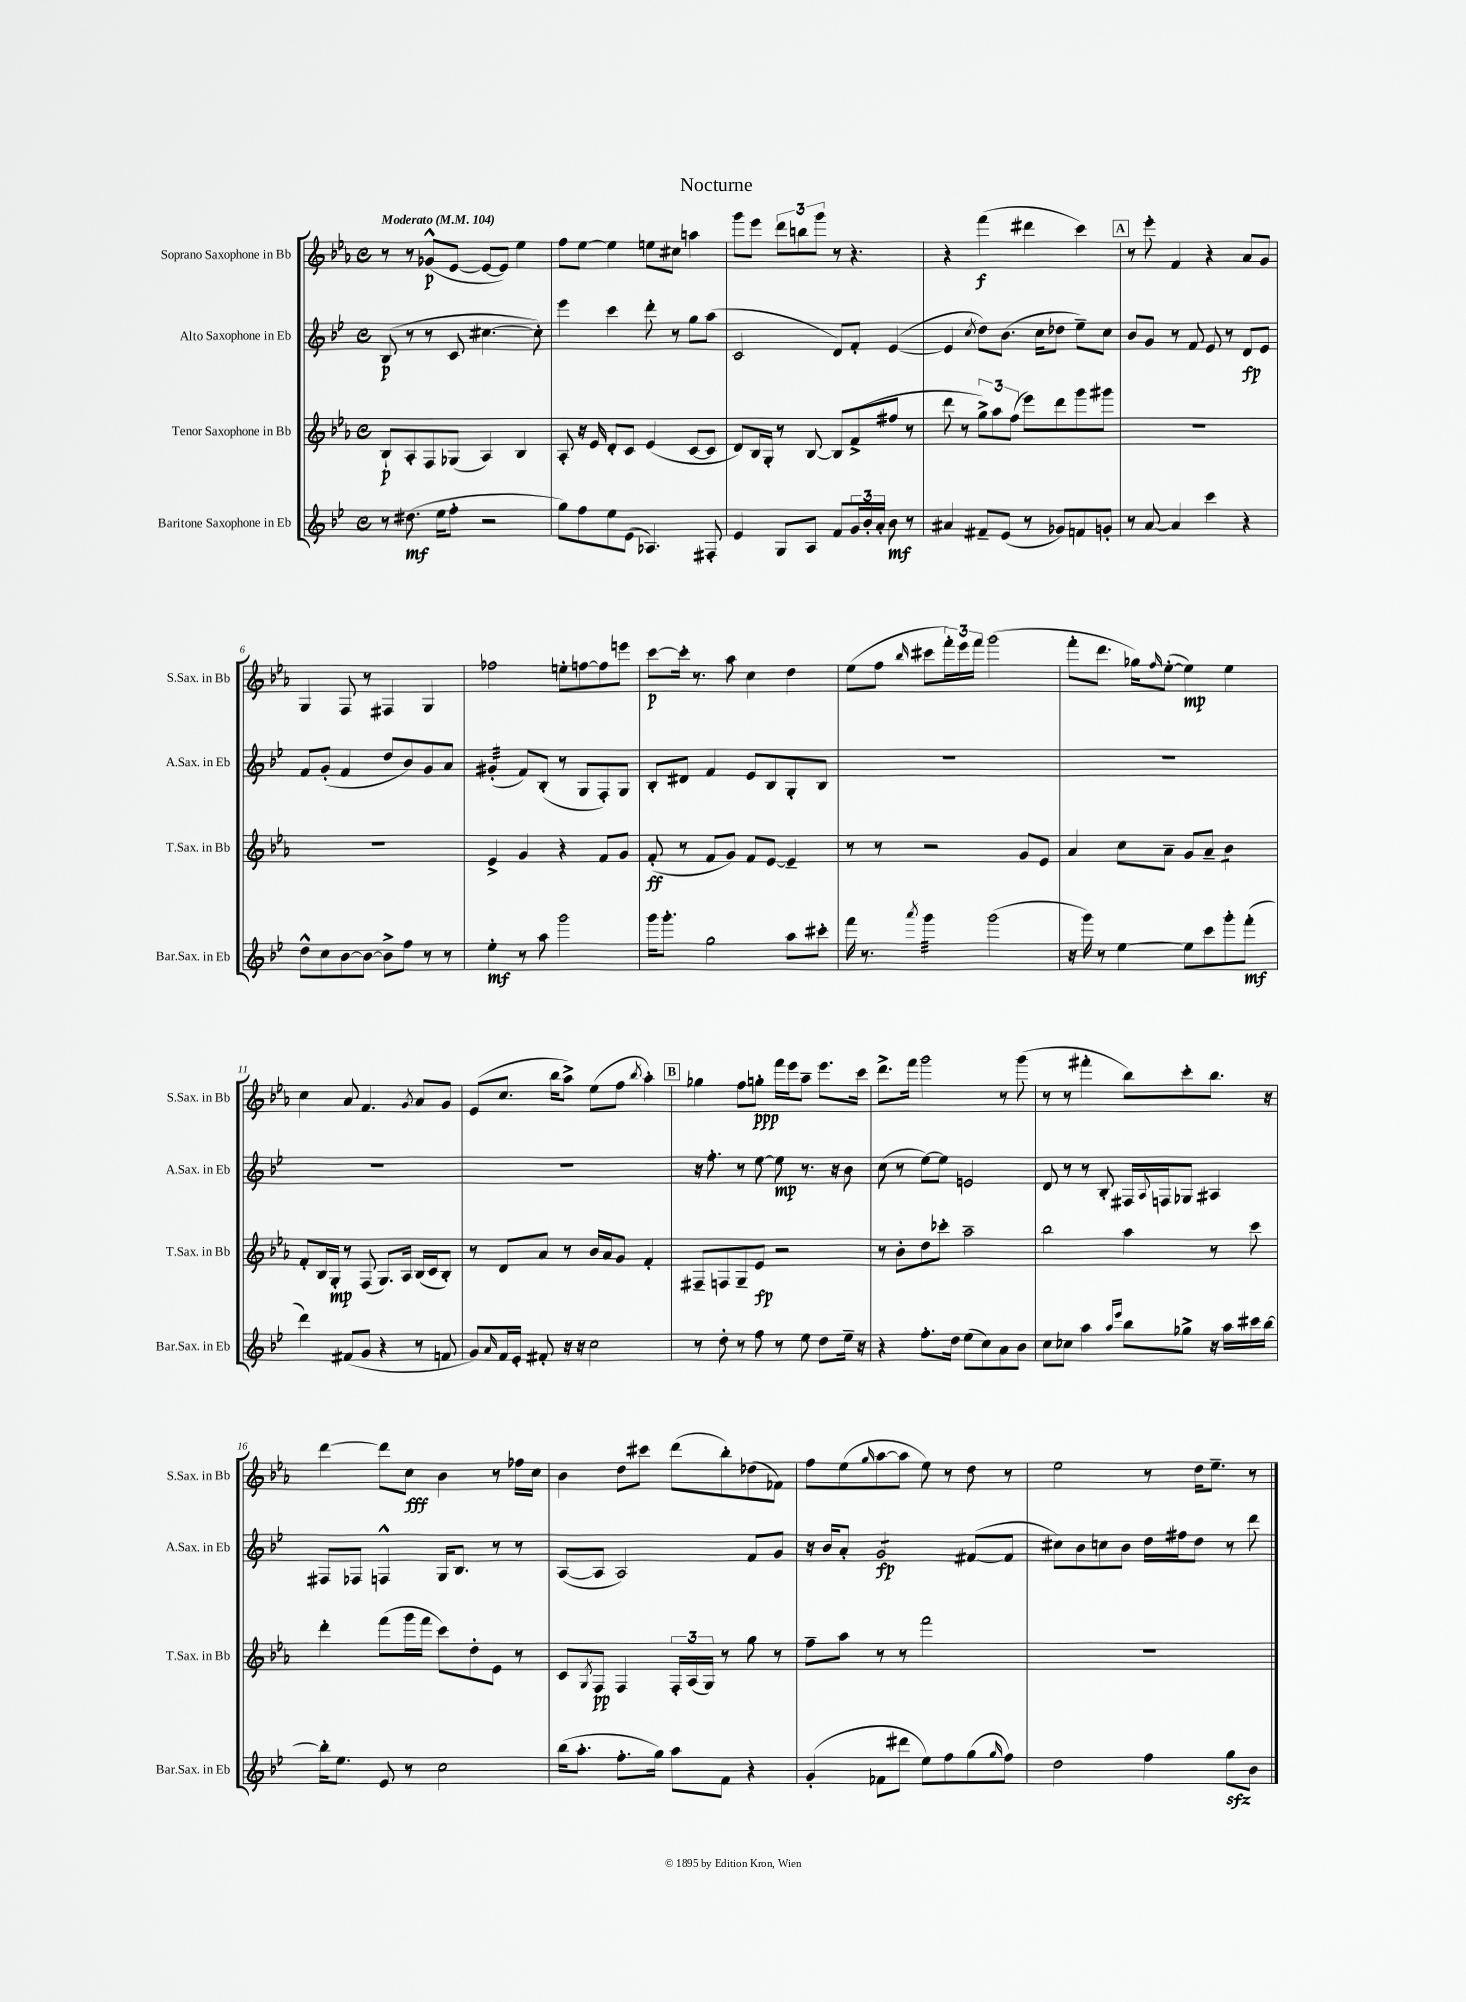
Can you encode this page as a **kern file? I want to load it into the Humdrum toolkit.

**kern	**kern	**kern	**kern
*staff4	*staff3	*staff2	*staff1
*clefG2	*clefG2	*clefG2	*clefG2
*k[b-e-]	*k[b-e-a-]	*k[b-e-]	*k[b-e-a-]
*M4/4	*M4/4	*M4/4	*M4/4
*met(c)	*met(c)	*met(c)	*met(c)
*MM104	*MM104	*MM104	*MM104
8r	8B-`	(8B-	8r
(8.dd#	8A-'	8r	8r
.	8F	8r	(8g-^^
16ee-	.	.	.
8ff'	(8G-	8c	[8e-
2r	4A-)	[4.cc#	8e-_
.	.	.	8e-])
.	4B-	.	4ee-
.	.	8cc#'])	.
=	=	=	=
8gg)	8A-'	4eee-	8ff
8ff	16r	.	[8ee-
.	16e-	.	.
8ee-	8d'	4ccc	4ee-]
(8e-	8c	.	.
4.A-)	(4e-	8ddd'	8ee
.	.	8r	8cc#
.	[8c	8gg	4aa
8F#'	8c]	(8aa	.
=	=	=	=
4e-	8d)	2c	8ggg
.	16B-	.	8eee-
.	16G'	.	.
8G	8r	.	12ddd
.	.	.	12bb
8A	[8B-	.	.
.	.	.	12ggg
8f	8B-]	8d)	8r
24g	(8f^	8f'	4.r
24b-'	.	.	.
24a'	.	.	.
8b-	8ff#	([4e-	.
8r	8r	.	.
=	=	=	=
4a#	8ddd	4e-]	4r
.	8r	.	.
.	.	8qcc	.
8f#~	12gg^)	8dd)	(4fff
.	12aa-	.	.
(8e-	.	(8.b-	.
.	(12ff	.	.
8r	8eee-)	.	4ddd#
.	.	16cc	.
8g-)	8ddd	8dd-	.
8f	8ggg	8ee-~)	4ccc)
8g'	8ggg#	8cc	.
=	=	=	=
8r	1r	8b-	8r
[8a	.	8g	8eee-'
4a]	.	8r	4f
.	.	8f	.
4ccc	.	8e-	4r
.	.	8r	.
4r	.	8d	8a-
.	.	8e-	8g
=	=	=	=
8dd^^	1r	8f	4G
8cc	.	(8g'	.
[8b-	.	4f	8F
8b-_	.	.	8r
8b-^]	.	8dd	4F#
8ff	.	8b-)	.
8r	.	8g	4G
8r	.	8a	.
=	=	=	=
4ee-'	4e-^	(4g#'	2ff-
8r	4g	8f)	.
8aa	.	(8B-'	.
2ggg	4r	8r	8ee'
.	.	8G	[8ff
.	8f	8F')	8ff]
.	8g	8G	8eee
=	=	=	=
16ggg	(8f'	8B-'	[8ccc
8.ggg'	.	.	.
.	8r	8d#	16ccc']
.	.	.	8.r
2gg	8f	4f	.
.	8g)	.	8aa-
.	8f	8e-	4cc
.	[8e-	8B-	.
8aa	4e-~]	8G'	4dd
8ccc#'	.	8B-	.
=	=	=	=
16fff	8r	1r	(8ee-
8.r	.	.	.
.	8r	.	8ff
8qaaa	.	.	16qqbb-
4ggg	2r	.	8ccc#
.	.	.	24fff')
.	.	.	24eee-
.	.	.	24fff
(2ggg	.	.	(2ggg
.	8g	.	.
.	8e-	.	.
=	=	=	=
16r	4a-	1r	8fff'
16ggg)	.	.	.
8r	.	.	8.ddd
[4ee-	8cc	.	.
.	.	.	16gg-)
.	.	.	16qqff
.	8a-~	.	([8ee-'
8ee-]	8g	.	4ee-])
8ccc	8a-~	.	.
8ggg'	4b-	.	4ee-
(8fff'	.	.	.
=	=	=	=
4ddd)	8f'	1r	4cc
.	16B-	.	.
.	16G'	.	.
(8f#	8r	.	8a-
8g	(8F	.	4.f
4r	8.G)	.	.
.	16A-	.	.
.	.	.	8qg
8r	(16B-	.	8a-
.	16c	.	.
8f	8B-')	.	8g
=	=	=	=
8g)	8r	1r	(8e-
16qqa	.	.	.
16f	8d	.	8.cc
16e-'	.	.	.
8f#'	8a-	.	.
.	.	.	16bb-
16r	8r	.	8aa-^)
16r	.	.	.
2cc	16b-	.	(8ee-
.	16a-	.	.
.	8g	.	8ff
.	.	.	8qbb-
.	4f'	.	4aa-')
=	=	=	=
8r	8F#~	16r	4gg-
.	.	8.ff'	.
8dd'	8F	.	.
8r	8G~	8r	8ff
8ff	8e-	[8ee-	8gg'
8r	2r	8ee-]	16fff
.	.	.	16eee-
8ee-	.	8.r	8aa-~
8dd	.	.	8.eee-
.	.	16r	.
16ee-~	.	8b-	.
16r	.	.	16ccc
=	=	=	=
4r	8r	(8cc	8.ddd^
.	8b-'	8r	.
.	.	.	16fff
8.ff'	8dd	[8ee-)	2ggg
.	8ccc-'	8ee-]	.
16dd	.	.	.
(8ee-	2aa-~	2e	.
8cc)	.	.	.
8a	.	.	8r
8b-	.	.	(8ggg
=	=	=	=
8cc	2bb-	8d	8r
8cc-	.	8r	8r
4aa	.	8r	4fff#'
.	.	8B-'	.
16qqaa	.	.	.
16qqeee-	.	.	.
8bb-	4aa-	16F#	8bb-)
.	.	8qqA	.
.	.	16F	.
8gg-^	.	8G-	8ccc'
16r	8r	4A#	8.bb-
16aa	.	.	.
16ccc#	8ccc	.	.
[16bb-	.	.	16r
=	=	=	=
16bb-']	4ddd'	8F#	[4ddd
8.ee-	.	.	.
.	.	8F-	.
8e-	(8fff	4F^^	8ddd]
8r	16ggg	.	8cc
.	16fff	.	.
2cc	8ccc)	16G	4b-
.	.	8.B-	.
.	8dd'	.	.
.	8e-	8r	8r
.	8r	8r	16ff-
.	.	.	16cc
=	=	=	=
(16bb-	8c	([8A	4b-
8.aa'	.	.	.
.	8qG	.	.
.	8F	8A]	.
8.ff'	4F	2A)	8dd
.	.	.	8ccc#
16gg)	.	.	.
8aa	24F'	.	(8ddd
.	(24A-	.	.
.	24G)	.	.
8f	8r	.	8bb-')
4r	8gg	8f	(8dd-
.	8r	8g	8f-)
=	=	=	=
(4g'	8ff~	16r	8ff
.	.	16b-	.
.	8aa-	8a'	(8ee-
.	.	.	16qqgg
8f-	8r	2g	[8aa-
8ddd#	8r	.	8aa-]
8ee-)	2fff	.	8ee-)
8ff	.	.	8r
(8gg	.	([8f#	8dd
16qqgg	.	.	.
8ff)	.	8f#]	8r
=	=	=	=
2dd	1r	8cc#)	2ee-
.	.	8b-	.
.	.	8cc	.
.	.	8b-	.
4ff	.	16dd	8r
.	.	16ff#	.
.	.	8dd	16dd
.	.	.	8.ee-~
8gg	.	8r	.
8b-	.	8ddd	8r
==	==	==	==
*-	*-	*-	*-
